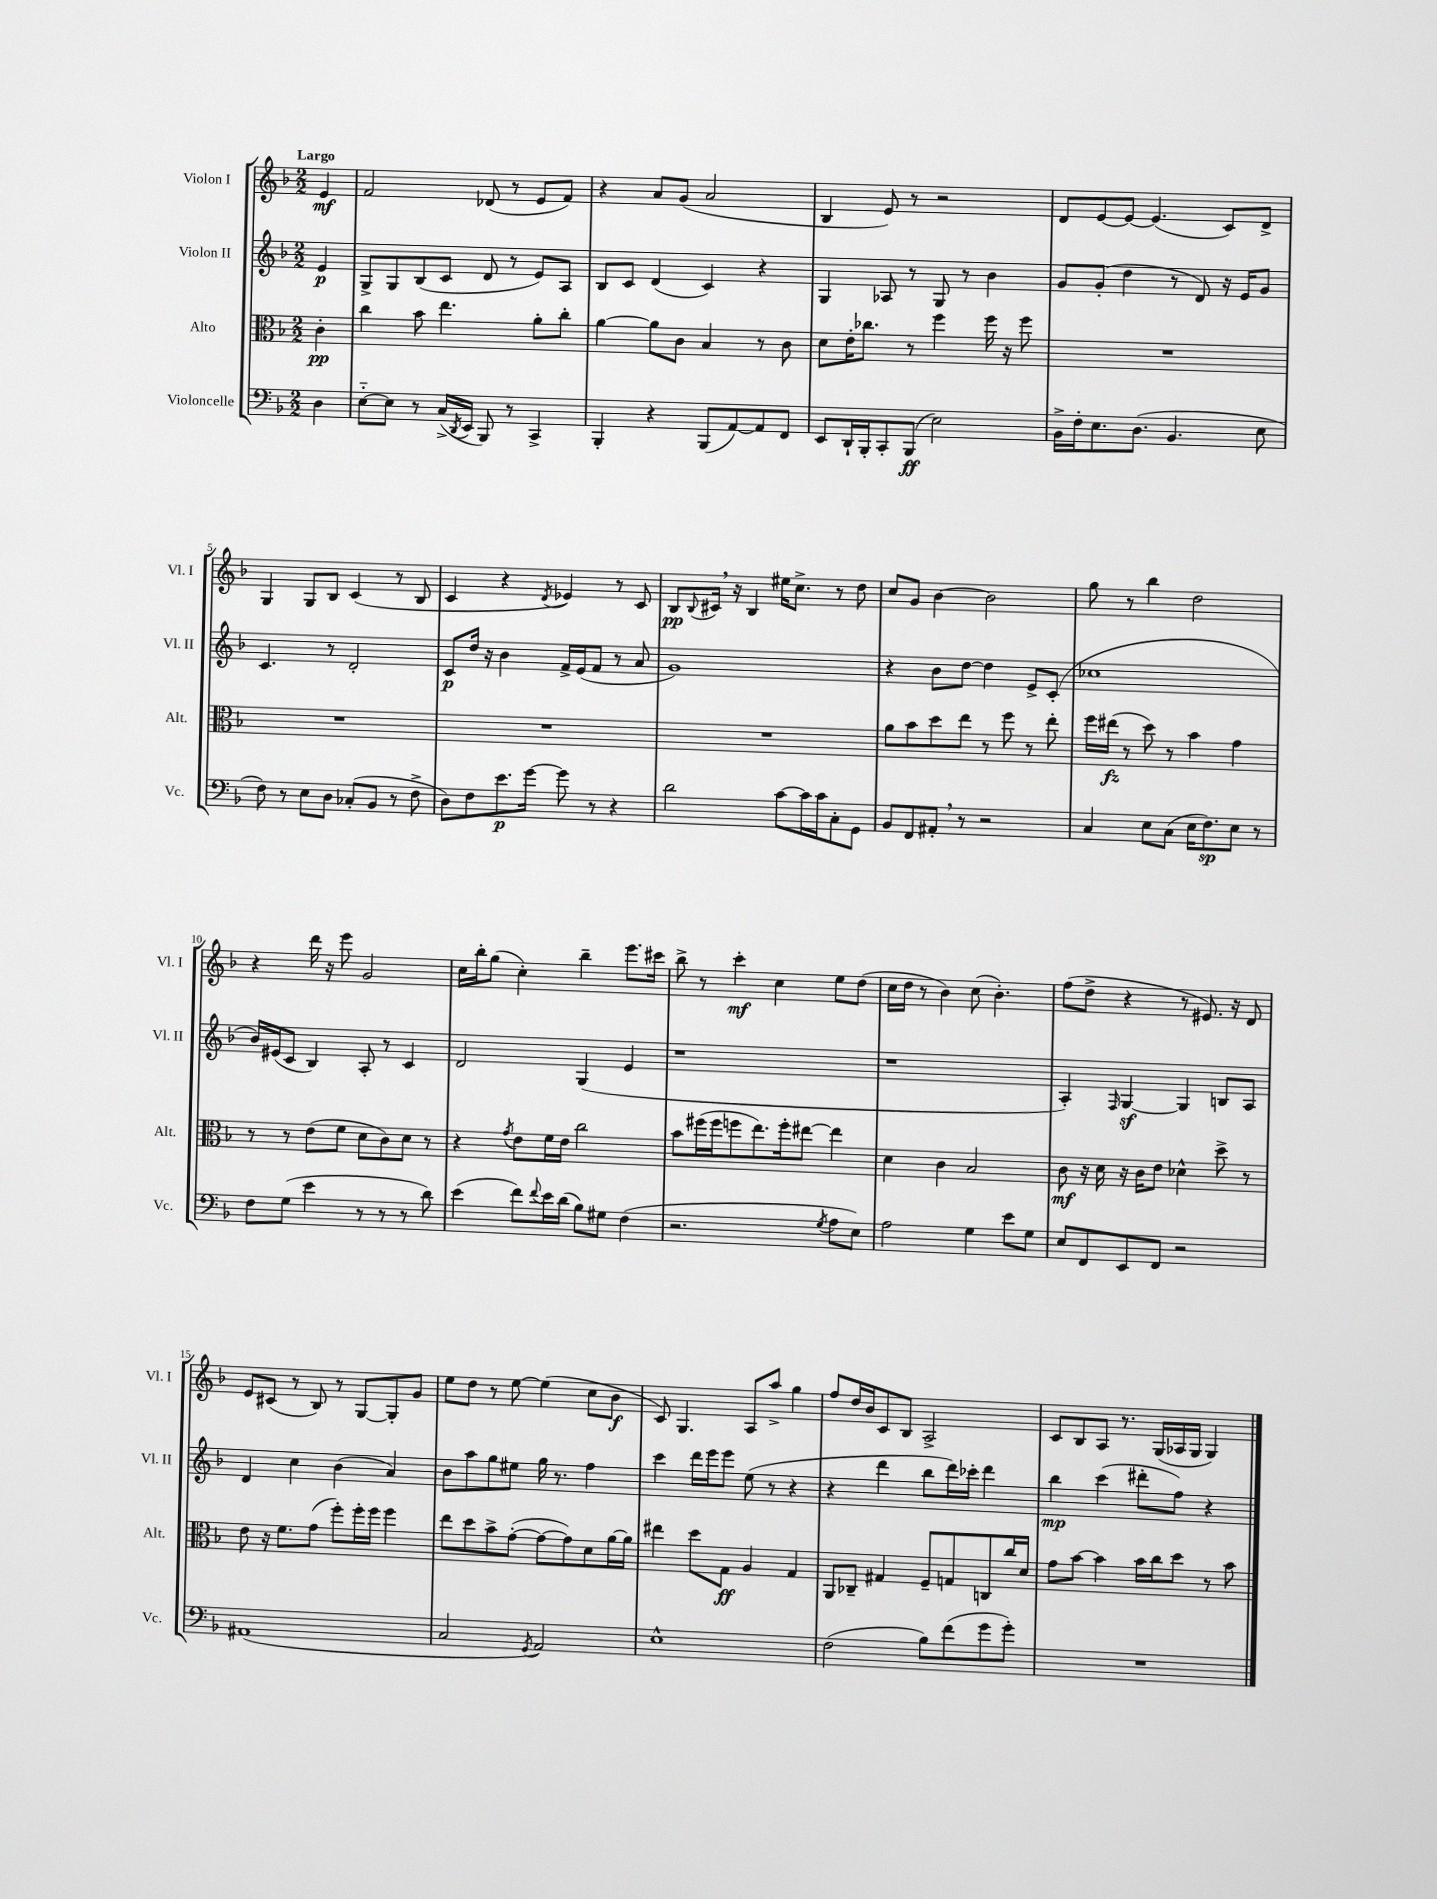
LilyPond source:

<<
\new StaffGroup <<
\new Staff = "s0" \with { instrumentName = "Violon I" shortInstrumentName = "Vl. I" } {
    \clef treble \key f \major \numericTimeSignature \time 2/2 \partial 4 \tempo "Largo"
    e'4\mf |
    f'2 des'8( r8 e'8 f'8) |
    r4 a'8 g'8( a'2 |
    bes4 e'8) r8 r2 |
    d'8 e'8~ e'8~ e'4.( c'8) d'8-> |
    g4 g8 bes8 c'4( r8 bes8 |
    c'4 r4 \acciaccatura { d'8 } ees'4) r8 c'8 |
    bes8\pp \appoggiatura { bes8 } cis'16 \breathe r16 bes4 eis''16 c''8.-> r8 d''8 |
    c''8 g'8 bes'4~ bes'2 |
    g''8 r8 bes''4 d''2 |
    r4 d'''16 r16 e'''8 g'2 |
    c''16 bes''16-. g''8( c''4-.) bes''4-- e'''8. cis'''16 |
    bes''8-> r8 c'''4-.\mf c''4 e''8 d''8( |
    c''16 d''16 r8 bes'4) c''8( bes'4.-.) |
    f''8( d''8-> r4 r8 eis'8.) r16 d'8 |
    e'8 cis'8( r8 bes8) r8 g8~ g8-. g'8 |
    e''8 d''8 r8 e''8~ e''4( c''8 bes'8\f |
    c'8) g4. a8 a''8-> g''4 |
    f''8 d''16 bes'16 c'8 bes8 a2-> |
    c'8 bes8 a8 r8. g16( aes16 g16 g4) \bar "|." |
}
\new Staff = "s1" \with { instrumentName = "Violon II" shortInstrumentName = "Vl. II" } {
    \clef treble \key f \major \numericTimeSignature \time 2/2 \partial 4
    e'4\p |
    g8-> g8 bes8( c'8 d'8 r8 e'8) a8 |
    bes8 c'8 d'4( c'4) r4 |
    g4 aes8 r8 g8 r8 bes'4 |
    g'8 g'8-.( d''4 r8 d'8) r16 e'16 g'8 |
    c'4. r8 d'2-. |
    c'8\p d''16 r16 bes'4 f'16-> e'16( f'8 r8 a'8 |
    g'1) |
    r4 bes'8 d''8~ d''4 e'8-> c'8-.( |
    ces''1 |
    bes'16) eis'16( c'8 bes4) a8-. r8 c'4 |
    d'2 g4( e'4 |
    r1 |
    r1 |
    a4-.) \grace { f16 } g4~\sf g4 b8 a8 |
    d'4 c''4 bes'4( a'4) |
    bes'8 a''8 g''8 eis''8 g''16 r8. f''4 |
    c'''4 d'''16 e'''16 e'''8 e''8( r8 r4 |
    r4 d'''4 bes''8 d'''16) ces'''16-. d'''4 |
    bes''4\mp c'''4( dis'''8-. f''8) r4 \bar "|." |
}
\new Staff = "s2" \with { instrumentName = "Alto" shortInstrumentName = "Alt." } {
    \clef alto \key f \major \numericTimeSignature \time 2/2 \partial 4
    c'4-.\pp |
    c''4 bes'8 e''4. a'8-. c''8-. |
    a'4~ a'8 c'8 bes4 r8 c'8 |
    d'8 e'16-. ces''8. r8 f''4 f''16 r16 f''8 |
    R1 |
    R1 |
    R1 |
    R1 |
    a'8 bes'8 d''8 e''8 r8 f''8 r8 e''8-. |
    f''16 eis''16\fz( r8 d''8) r8 bes'4 g'4 |
    r8 r8 e'8( f'8 d'8 c'8) d'8 r8 |
    r4 \acciaccatura { g'8 } e'8 f'16 e'16 c''2 |
    bes'8 fis''16( fis''16 f''8 e''8.) f''16-. eis''8~ eis''4 |
    d'4 c'4 bes2 |
    c'8\mf r16 d'16 r16 c'16 e'8 des'4-^ d''8-> r8 |
    e'8 r16 f'8. g'8( f''8-.) f''16-. f''16 f''4 |
    e''8 d''8 bes'8-> g'8~-.( g'8~ g'8) d'8 a'16~ a'16 |
    eis''4 d''8 g8\ff a4 g4 |
    a,8 ces8-- gis4 f8-- g8 c8 c''16 d'16 |
    g'8 bes'8~ bes'4 bes'16 c''16 d''8 r8 bes'8 \bar "|." |
}
\new Staff = "s3" \with { instrumentName = "Violoncelle" shortInstrumentName = "Vc." } {
    \clef bass \key f \major \numericTimeSignature \time 2/2 \partial 4
    d4 |
    e8~-_ e8 r8 c16->( \acciaccatura { d,8 } e,16 bes,,8) r8 c,4-> |
    bes,,4-. r4 bes,,8( a,8~) a,8 f,8 |
    e,8 d,16-! bes,,16-. c,8-. bes,,8\ff( e2) |
    bes,16-> f16-. e8. d8.( bes,4. e8 |
    f8) r8 e8 d8 ces8-.( bes,8 r8 f8-> |
    d8) f8 e'8.\p g'16~ g'8 r8 r4 |
    d'2 c'8~ c'16 c'16 c8-. g,8 |
    bes,8 f,8 ais,8-. \breathe r8 r2 |
    c4 e8 c8( e16 f8.\sp) e8 r8 |
    f8 g8( e'4 r8 r8 r8 d'8) |
    e'4( f'8) \appoggiatura { f'8 } e'16 d'16( bes8) gis8 f4( |
    r2. \acciaccatura { g8 } a8 e8) |
    a2 g4 e'8 g8 |
    e8 f,8 e,8 f,8 r2 |
    ais,1( |
    c2 \acciaccatura { g,8 } a,2) |
    e1-^ |
    f2( bes8) f'8( g'8 g'8-.) |
    R1 \bar "|." |
}
>>
>>
